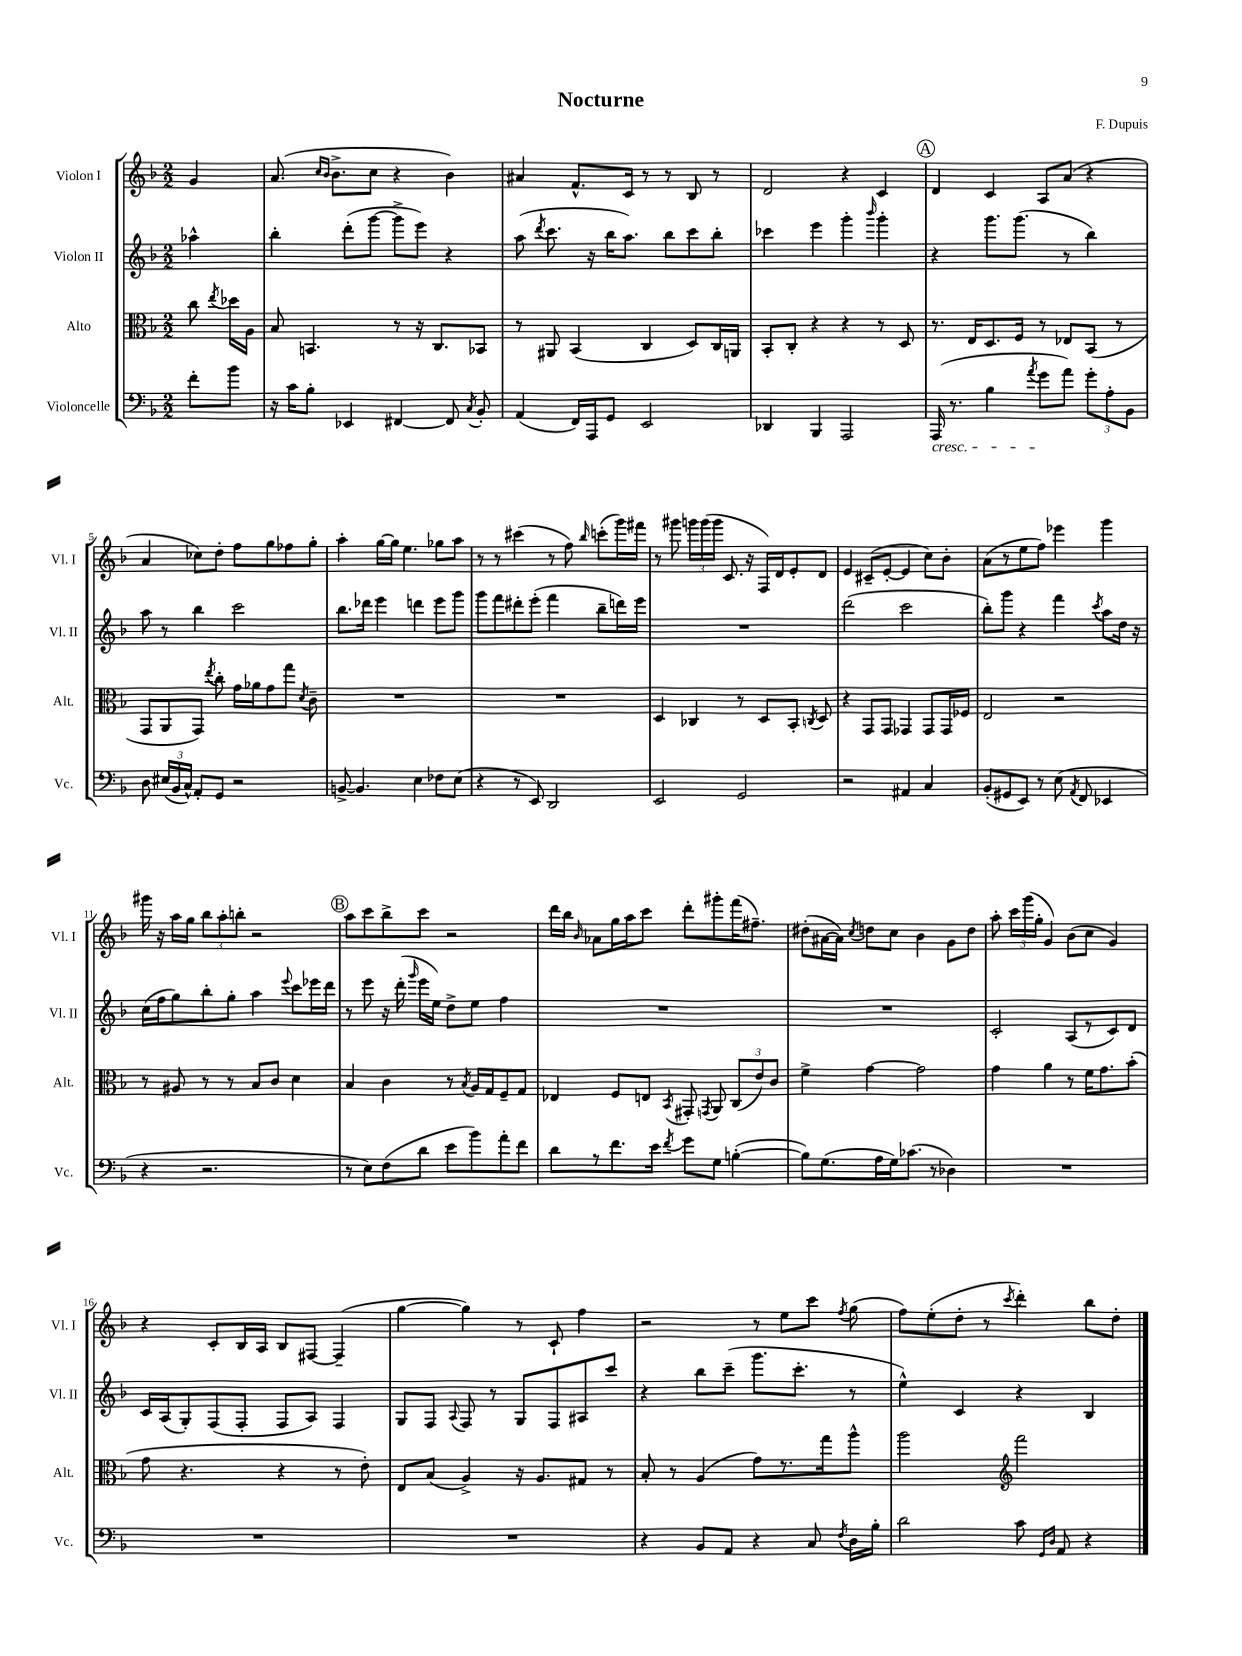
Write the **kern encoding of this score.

**kern	**kern	**kern	**kern
*staff4	*staff3	*staff2	*staff1
*clefF4	*clefC3	*clefG2	*clefG2
*k[b-]	*k[b-]	*k[b-]	*k[b-]
*M2/2	*M2/2	*M2/2	*M2/2
8f'	8cc	4aa-^^	4g
.	8qee	.	.
8b-	16dd-	.	.
.	16A	.	.
=	=	=	=
16r	8B-	4bb-'	(8.a
16c	.	.	.
8B-'	4.BB	.	.
.	.	.	16qqcc
.	.	.	16qqb-
.	.	.	8.b-^
4EE-	.	(8ddd'	.
.	.	[8ggg	8cc
[4FF#	8r	8ggg^]	4r
.	16r	8eee)	.
.	8.C	.	.
8FF#]	.	4r	4b-)
8qC	.	.	.
8BB-'	8BB-	.	.
=	=	=	=
(4AA	8r	(8aa	4a#
.	.	8qddd	.
.	8AA#	8.ccc	.
16FF)	(4BB-	.	8.f^^
16AAA	.	16r	.
8GG	.	16bb-	.
.	.	8.aa)	16c
2EE	4C	.	8r
.	.	8bb-	8r
.	8D)	8ccc	8B-
.	16C	8bb-'	8r
.	16AA	.	.
=	=	=	=
4DD-	8BB-'	4ccc-	2d
.	8C'	.	.
4BBB-	4r	4eee	.
2AAA	4r	4ggg'	4r
.	.	16qqbbb-	.
.	8r	4ggg'	4c
.	8D	.	.
=	=	=	=
(16AAA	8.r	4r	4d
8.r	.	.	.
.	16E	.	.
4B-	8.D	8.ggg	4c
.	16F	(8.ggg	.
8qa	.	.	.
8g	8r	.	8A
8a)	8E-	8r	(8a
12g'	(8BB-	4bb-)	4r
12A'	.	.	.
.	8r	.	.
12BB-	.	.	.
=	=	=	=
8D	8GG	8aa	4a
(24E#	8AA	8r	.
24BB-	.	.	.
24C^^)	.	.	.
8AA'	8GG)	4bb-	8cc-)
.	8qee	.	.
8GG	8cc'	.	8dd'
2r	16g	2ccc	8ff
.	16a-	.	.
.	8g	.	8gg
.	8gg	.	8ff-
.	8qd	.	.
.	8c~	.	8gg'
=	=	=	=
[8BB^	1r	8.bb-	4aa'
4.BB]	.	.	.
.	.	16ddd-	.
.	.	4eee	[16gg
.	.	.	16gg]
.	.	.	4.ee
4E	.	4ddd	.
8F-	.	8eee	8gg-
(8E	.	8ggg	8aa
=	=	=	=
4r	1r	8ggg	8r
.	.	8fff	8r
8r	.	8ddd#'	(4ccc#
8EE)	.	(8eee'	.
2DD	.	4fff	8r
.	.	.	8ff)
.	.	.	16qqbb-
.	.	8bb-~	(8ccc'
.	.	16ddd)	16ggg)
.	.	16eee	16fff#
=	=	=	=
2EE	4D	1r	8r
.	.	.	8ggg#
.	4C-	.	24ggg
.	.	.	(24ggg
.	.	.	24ggg
.	.	.	8.c
2GG	8r	.	.
.	.	.	16r
.	8D	.	16F)
.	.	.	16d
.	8BB-'	.	8e'
.	8qC	.	.
.	8D	.	8d
=	=	=	=
2r	4r	(2ddd	4e
.	8GG	.	(8c#~
.	8GG	.	[8e'
4AA#	4GG-	2ccc	4e]
4C	8GG-	.	8cc)
.	16GG-	.	8b-'
.	16F-	.	.
=	=	=	=
(8BB-'	2E	8bb-')	(8a
8GG#	.	8ggg	8r
8EE)	.	4r	8ee
8r	.	.	8ff)
(8E	2r	4fff	4eee-
8qAA	.	.	.
8FF	.	.	.
.	.	8qccc	.
4EE-	.	8aa	4ggg
.	.	16dd	.
.	.	16r	.
=	=	=	=
4r	8r	(16cc	16ggg#
.	.	16ff	16r
.	8A#	8gg)	16aa
.	.	.	16gg
2.r	8r	8bb-'	12bb-
.	.	.	12aa'
.	8r	8gg'	.
.	.	.	12bb'
.	8B-	4aa	2r
.	8c	.	.
.	.	8qqeee	.
.	4d	8ccc	.
.	.	16eee-	.
.	.	16ddd	.
=	=	=	=
8r	4B-	8r	8aa
8E)	.	8eee	8ccc
(8F	4c	16r	8bb-^
.	.	(16ddd'	.
.	.	16qqggg	.
8d	.	16eee	8ccc
.	.	16ee)	.
8e	8r	8dd^	2r
.	8qB-	.	.
8b-)	16A	8ee	.
.	16G	.	.
8a'	8F~	4ff	.
8f	8G	.	.
=	=	=	=
8d	4E-	1r	16ddd
.	.	.	16bb-
.	.	.	16qqb-
8r	.	.	8a-
8.f	8F	.	16gg
.	.	.	16aa
.	8E	.	8ccc
16e	.	.	.
8qf	8qBB-	.	.
8g	8GG#'	.	8ddd'
.	8qGG	.	.
8G	8AA	.	8ggg#'
([4B'	(12C	.	(16fff
.	.	.	8.ff#~)
.	12e)	.	.
.	12c	.	.
=	=	=	=
8B])	4f^	1r	(8dd#'
(8.G	.	.	[16a#
.	.	.	16a#])
.	.	.	8qcc
.	[4g	.	8dd
16A	.	.	.
16G)	.	.	8cc
(8.c-	.	.	.
.	2g]	.	4b-
8r	.	.	.
4D-)	.	.	8g
.	.	.	8dd
=	=	=	=
1r	4g	2c'	8aa'
.	.	.	24ccc
.	.	.	(24ggg
.	.	.	24gg'
.	4a	.	4g)
.	8r	(8A	(8b-
.	16f	8r	8cc
.	8.g	.	.
.	.	8c)	4g)
.	(8b-'	8d	.
=	=	=	=
1r	8g	16c	4r
.	.	(16A	.
.	4.r	8G')	.
.	.	(8F	8c'
.	.	8F'	16B-
.	.	.	16A
.	4r	8F	8B-
.	.	8A)	[8F#
.	8r	4F	(4F#~]
.	8e')	.	.
=	=	=	=
1r	8E	8G	[4gg
.	(8B-	8F	.
.	.	8qqA	.
.	4A^)	8F	4gg])
.	.	8r	.
.	16r	8G	8r
.	8.A	.	.
.	.	8F	8c`
.	8G#	8A#	4ff
.	8r	8ccc	.
=	=	=	=
4r	8B-'	4r	2r
.	8r	.	.
8BB-	(4A	8bb-	.
8AA	.	(8ccc~	.
4r	8g)	8.ggg	8r
.	8.r	.	8ee
.	.	8.ccc'	.
8C	.	.	8ccc
.	16gg	.	.
8qF	.	.	8qff
16D	8aa^^	8r	(8gg
16B-'	.	.	.
=	=	=	=
2d	2aa	4ee^^)	8ff)
.	.	.	(8ee'
.	.	4c	8dd'
.	.	.	8r
*	*clefG2	*	*
.	.	.	8qccc
8c	2fff	4r	4ddd')
16qqGG	.	.	.
16qqD	.	.	.
8AA	.	.	.
4r	.	4B-	8bb-
.	.	.	8dd'
==	==	==	==
*-	*-	*-	*-
